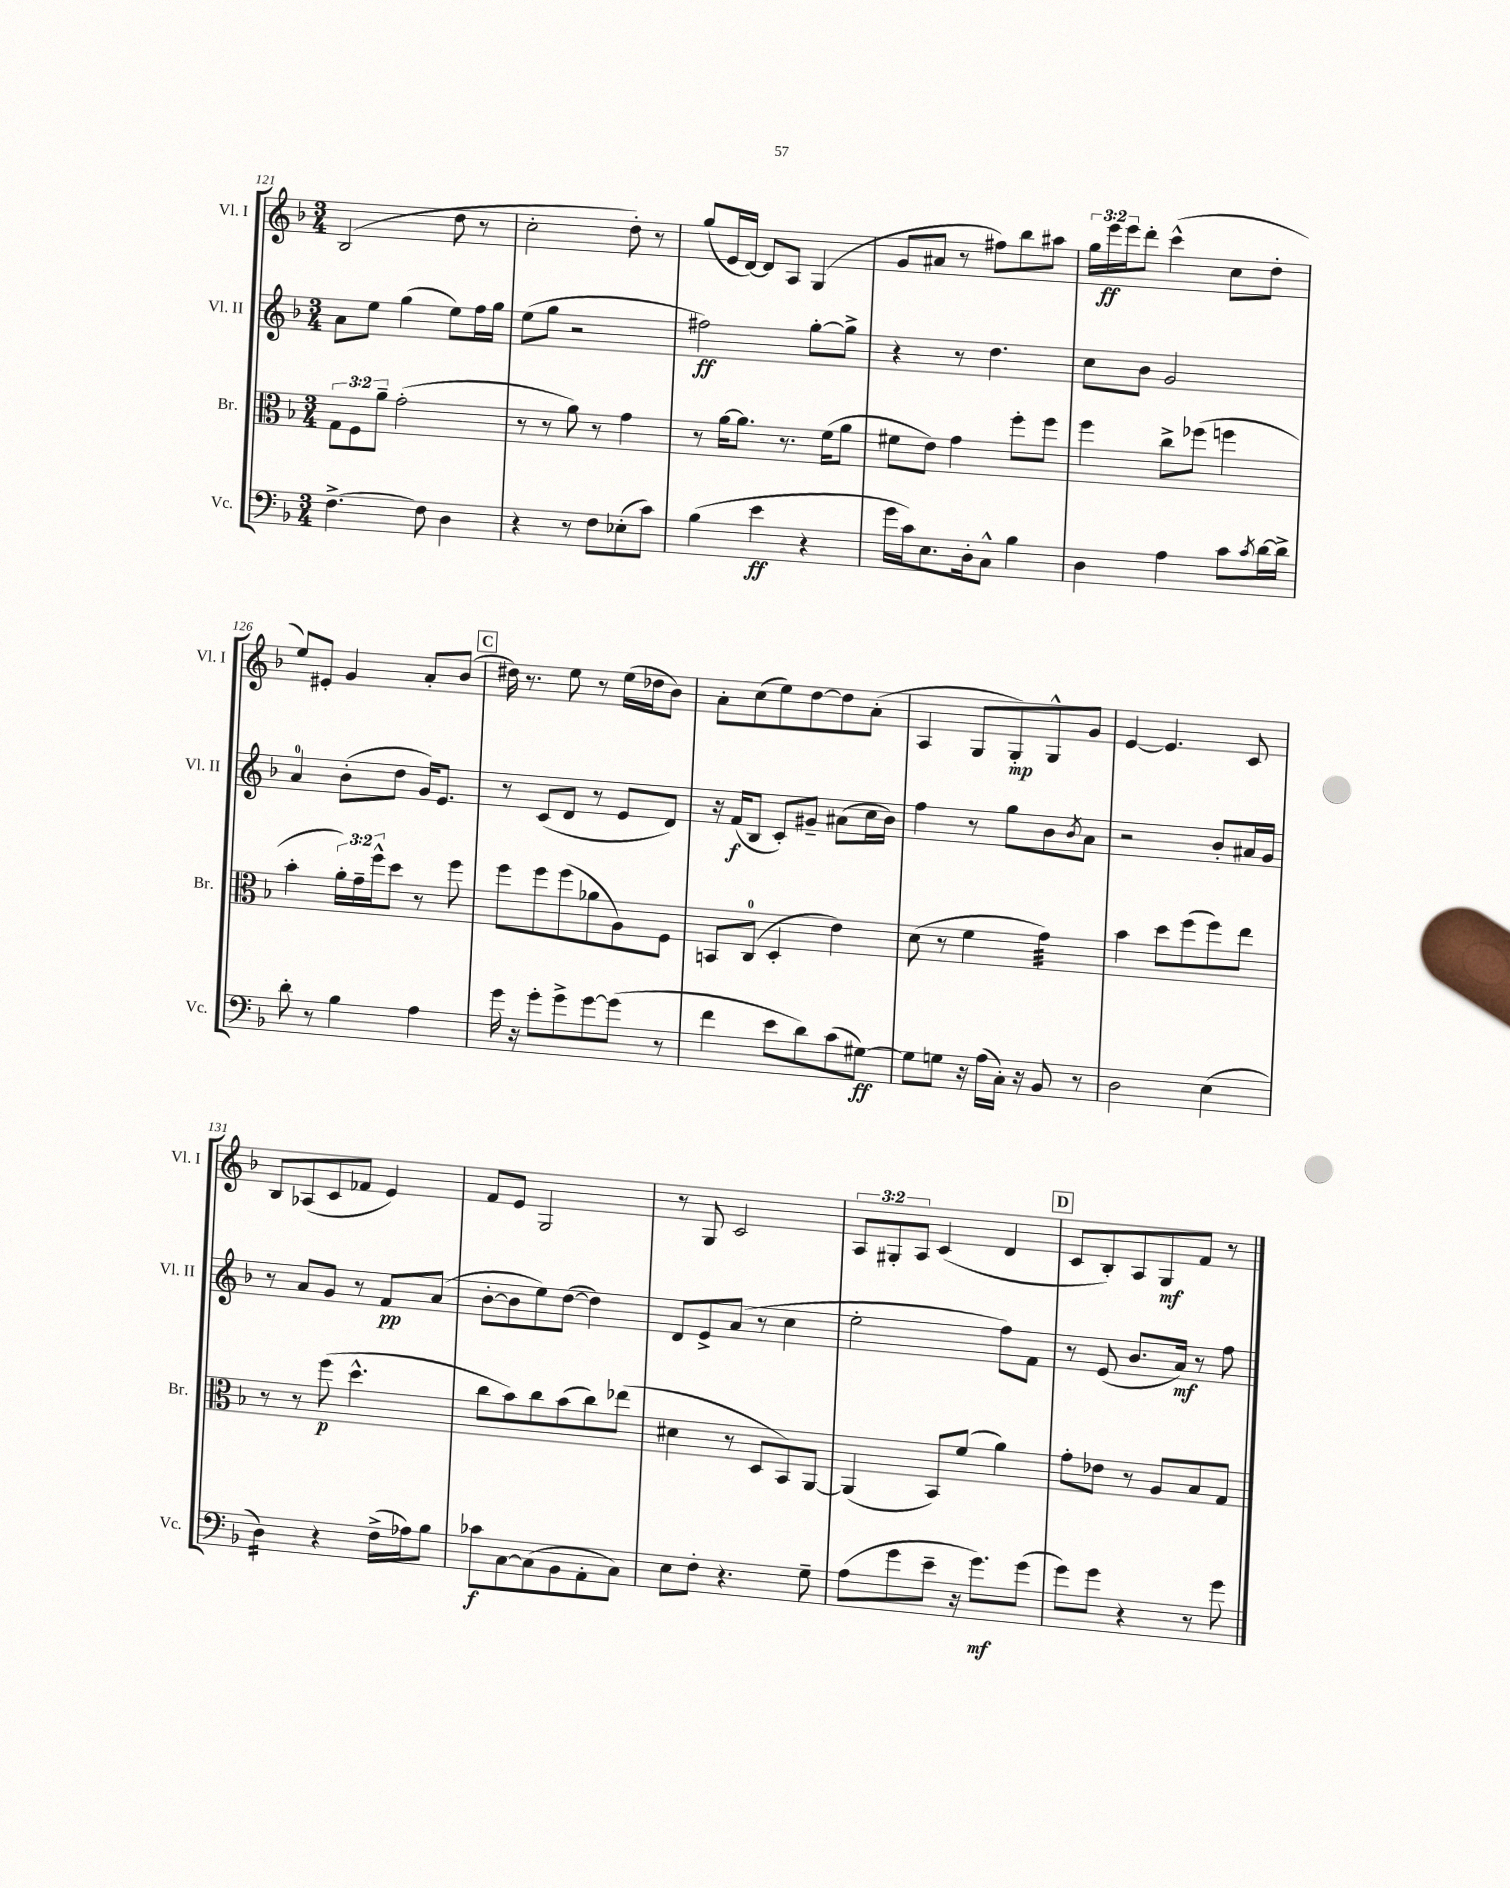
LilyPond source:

<<
\new StaffGroup <<
\new Staff = "s0" \with { instrumentName = "Vl. I" shortInstrumentName = "Vl. I" } {
    \clef treble \key f \major \numericTimeSignature \time 3/4 \override Staff.TupletNumber.text = #tuplet-number::calc-fraction-text
    bes2( d''8 r8 |
    c''2-. d''8-.) r8 |
    g''8( e'16 d'16~) d'8 a8 g4( |
    g'8 ais'8 r8 fis''8) bes''8 ais''8 |
    \tuplet 3/2 { g''16 e'''16\ff e'''16 } d'''8-. c'''4-^( c''8 d''8-. |
    e''8) eis'8-. g'4 a'8-. bes'8( |
    \mark \markup { \box "C" } dis''16) r8. e''8 r8 e''16( des''16 bes'8) |
    a'8-. c''8( e''8) d''8~ d''8 a'8-.( |
    a4 g8 g8-.\mp) g8-^ g'8 |
    e'4~ e'4. c'8 |
    bes8 aes8( c'8 fes'8 e'4) |
    f'8 e'8 g2 |
    r8 g8 c'2 |
    \tuplet 3/2 { a8 gis8-. a8 } c'4( d'4 |
    \mark \markup { \box "D" } c'8 bes8-.) a8 g8\mf f'8 r8 \bar "|." |
}
\new Staff = "s1" \with { instrumentName = "Vl. II" shortInstrumentName = "Vl. II" } {
    \clef treble \key f \major \numericTimeSignature \time 3/4
    a'8 e''8 g''4( e''8) f''16 g''16 |
    e''8( g''8 r2 |
    fis''2\ff) g''8~-. g''8-> |
    r4 r8 d''4. |
    c''8 bes'8 g'2 |
    a'4-0 bes'8-.( d''8 g'16) e'8. |
    \mark \markup { \box "C" } r8 c'8( d'8 r8 e'8 d'8) |
    r16 f'16\f( bes8 c'8-.) gis'8-- ais'8( c''16 bes'16) |
    f''4 r8 g''8 bes'8 \acciaccatura { bes'8 } a'8 |
    r2 bes'8-. ais'16 g'16 |
    r8 a'8 g'8 r8 f'8\pp a'8( |
    bes'8~-. bes'8 e''8) d''8~( d''4) |
    d'8 e'8-> a'8( r8 c''4 |
    e''2-. f''8) f'8 |
    \mark \markup { \box "D" } r8 e'8( bes'8. a'16\mf) r8 f''8 \bar "|." |
}
\new Staff = "s2" \with { instrumentName = "Br." shortInstrumentName = "Br." } {
    \clef alto \key f \major \numericTimeSignature \time 3/4 \override Staff.TupletNumber.text = #tuplet-number::calc-fraction-text
    \tuplet 3/2 { g8 f8 a'8-- } g'2-.( |
    r8 r8 a'8) r8 g'4 |
    r8 a'16~ a'8. r8. f'16( a'8 |
    fis'8 e'8) g'4 f''8-. f''8 |
    f''4 c''8-> fes''8( f''4 |
    bes'4-. \tuplet 3/2 { a'16-.) g'16-- f''16-^ } d''8 r8 f''8 |
    \mark \markup { \box "C" } f''8 f''8 f''8( aes'8 a8) f8 |
    b,8 c8-0( d4-. e'4) |
    d'8( r8 f'4 g'4:32) |
    bes'4 d''8 f''8( f''8) e''8 |
    r8 r8 f''8\p( d''4.-^ |
    c''8 bes'8) c''8 bes'8( c''8) ees''8( |
    dis'4 r8 d8 bes,8) a,8~ |
    a,4( bes,8) f'8( a'4) |
    \mark \markup { \box "D" } g'8-. ees'8 r8 a8 bes8 g8 \bar "|." |
}
\new Staff = "s3" \with { instrumentName = "Vc." shortInstrumentName = "Vc." } {
    \clef bass \key f \major \numericTimeSignature \time 3/4
    f4.~-> f8 d4 |
    r4 r8 f8 ees8-.( c'8) |
    bes4( e'4\ff r4 |
    g'16 c'16) e8. d16-. c8-^ bes4 |
    d4 a4 c'8 \acciaccatura { c'8 } d'16~ d'16-> |
    d'8-. r8 bes4 a4 |
    \mark \markup { \box "C" } g'16 r16 g'8-. g'8-> g'8~ g'8( r8 |
    f'4 e'8 d'8) c'8( gis8~\ff) |
    gis8 g8 r16 a16( c16-.) r16 bes,8 r8 |
    d2 e4( |
    d4:16) r4 f16->( aes16) bes8 |
    ces'8\f c8~ c8( bes,8 a,8-. c8) |
    e8 f8-. r4. g8-- |
    a8( g'8 e'8-- r16 g'8.\mf) g'8( |
    \mark \markup { \box "D" } g'8) g'8 r4 r8 g'8 \bar "|." |
}
>>
>>
\layout { \context { \Score currentBarNumber = #121 } }
